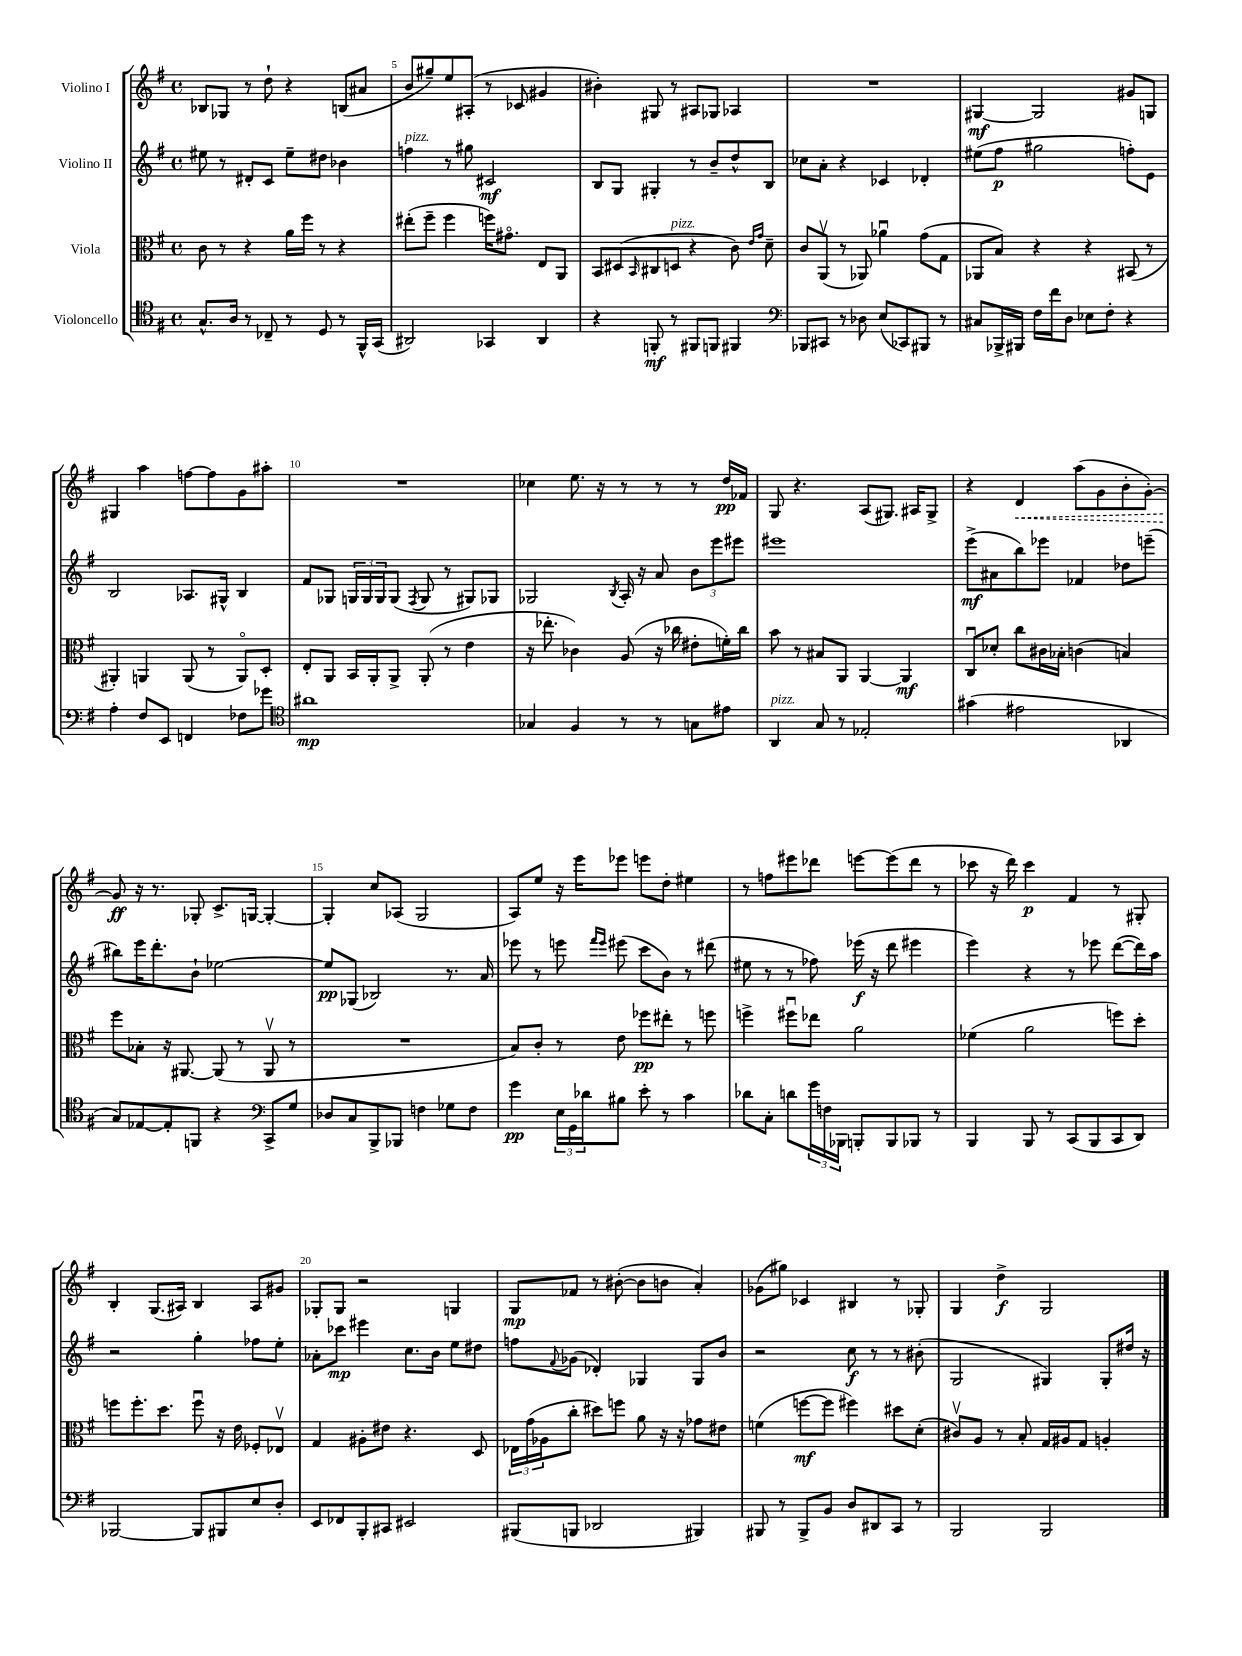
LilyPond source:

<<
\new StaffGroup <<
\new Staff = "s0" \with { instrumentName = "Violino I" } {
    \clef treble \key g \major \defaultTimeSignature \time 4/4
    bes8 ges8 r8 d''8-! r4 b8( ais'8 |
    b'8 gis''8--) e''8 ais8-.( r8 ces'8 gis'4 |
    bis'4-.) gis8 r8 ais8 ges8 aes4 |
    R1 |
    gis4~\mf gis2 gis'8 g8 |
    gis4 a''4 f''8~ f''8 g'8 ais''8-. |
    R1 |
    ces''4 e''8. r16 r8 r8 r8 d''16\pp fes'16 |
    g8 r4. a8( gis8.) ais16 gis8-> |
    r4 \once \override Hairpin.style = #'dashed-line d'4\< a''8( g'8 b'8-. g'8~-.) |
    g'8\ff\! r16 r8. ges8-. c'8.-> g16~ g4~-. |
    g4-. c''8 aes8( g2 |
    a8) e''8 r16 e'''16 ees'''8 e'''8 d''8-. eis''4 |
    r8 f''8 eis'''8 des'''8 e'''8~ e'''8( des'''8 r8 |
    ces'''8 r16 d'''16) ces'''4\p fis'4 r8 gis8-. |
    b4-. g8.( ais16) b4 ais8 gis'8 |
    ges8-. ges8 r2 g4 |
    g8\mp fes'8 r8 bis'8~-.( bis'8 b'8 a'4-.) |
    ges'8( gis''8) ces'4 bis4 r8 ges8-. |
    g4 d''4->\f g2 \bar "|." |
}
\new Staff = "s1" \with { instrumentName = "Violino II" } {
    \clef treble \key g \major \defaultTimeSignature \time 4/4
    eis''8 r8 dis'8-. c'8 eis''8-- dis''8 bes'4 |
    f''4^\markup { \italic "pizz." } r8 gis''8 cis'2\mf |
    b8 g8 gis4-. r8 b'8-- d''8-^ b8 |
    ces''8 a'8-. r4 ces'4 des'4-. |
    eis''8( fis''8\p gis''2 f''8-.) e'8 |
    b2 aes8. gis16-^ b4 |
    fis'8 ges8 \tuplet 3/2 { g16 g16 g16 } g8( \acciaccatura { fis8 } g8 r8 gis8) ges8 |
    ges2 \acciaccatura { b8 } a16-. r16 a'8 \tuplet 3/2 { b'8 e'''8 eis'''8 } |
    eis'''1 |
    e'''8->\mf( ais'8 b''8) ees'''8 fes'4 des''8 e'''8--( |
    bis''8) e'''16 d'''8.-. b'8-! ees''2~ |
    ees''8\pp ges8( bes2) r8. a'16 |
    ees'''8 r8 e'''8 \grace { fis'''16 e'''16 } eis'''8( c'''8 b'8) r8 dis'''8( |
    eis''8 r8 r8 fes''8) ees'''16\f( r16 d'''8 eis'''4 |
    e'''4) r4 r8 ees'''8 d'''8~( d'''16) a''16 |
    r2 g''4-. fes''8 e''8-. |
    aes'8-. ces'''8\mp eis'''4 c''8. b'16 e''8 dis''8 |
    f''8 \appoggiatura { fis'8 } ges'8( des'4-.) ges4 ges8 b'8 |
    r2 c''8\f r8 r8 bis'8-.( |
    g2 gis4) gis8-. dis''16 r16 \bar "|." |
}
\new Staff = "s2" \with { instrumentName = "Viola" } {
    \clef alto \key g \major \defaultTimeSignature \time 4/4
    c'8 r8 r4 a'16 fis''16 r8 r4 |
    eis''8-.( fis''8-- fis''4 f''16) gis'8.\flageolet e8 a,8 |
    b,8 dis8( \grace { b,16 } cis8 d8^\markup { \italic "pizz." } r4 c'8) \grace { e'16 g'16 } d'8-- |
    c'8 a,8\upbow( r8 aes,8) aes'4\downbow g'8( g8 |
    aes,8 b8) r4 r4 bis,8( r8 |
    ais,4-.) a,4 a,8( r8 a,8\flageolet) d8-. |
    e8-. a,8 b,16 a,16-. a,8-> a,8-.( r8 e'4 |
    r16 ees''8.-. ces'4) a8( r16 ces''16 eis'8-. f'16-.) ces''16 |
    b'8 r8 bis8 a,8 a,4~ a,4\mf |
    c8\downbow des'8-. c''8 cis'16 bes16-. c'4( b4) |
    fis''8 bes8-. r16 ais,8.~ ais,8( r8 ais,8\upbow r8 |
    R1 |
    b8) c'8-. r8 e'8 fes''8\pp eis''8-. r8 f''8 |
    f''4-> fis''8\downbow ees''8 a'2 |
    fes'4( a'2 f''8) d''8-. |
    f''8 f''8.-. d''8. f''8\downbow r16 e'16 fes8-. ees8\upbow |
    g4 ais8-. eis'8 r4. d8 |
    \tuplet 3/2 { ees16 g'16( aes16 } c''8-. dis''8) f''8 a'8 r16 r16 ges'8 eis'8 |
    f'4( f''8~\mf f''8 fis''4) dis''8 d'8-.( |
    cis'8\upbow) a8 r8 b8-. g16 ais16 g8 a4-. \bar "|." |
}
\new Staff = "s3" \with { instrumentName = "Violoncello" } {
    \clef tenor \key g \major \defaultTimeSignature \time 4/4
    g8.-^ a16 r8 ces8-- r8 d8 r8 fis,16-^ g,16( |
    ais,2) ges,4 ais,4 |
    r4 f,8-.\mf r8 fis,8 f,8 fis,4 |
    \clef bass bes,,8 cis,8 r8 des8 e8( ces,8) bis,,8 r8 |
    cis8 bes,,16-> bis,,16 fis16 fis'16 d8 ees8 fis8-. r4 |
    a4-. fis8 e,8 f,4 fes8 ges'8 |
    \clef tenor ais'1\mp |
    ges4 fis4 r8 r8 g8 eis'8 |
    a,4^\markup { \italic "pizz." } g8 r8 ees2-. |
    gis'4( eis'2 aes,4 |
    g8) ees8~ ees8-. f,8 r4 \clef bass c,8-> g8 |
    des8 c8 b,,8-> bes,,8 f4 ges8 f8 |
    g'4\pp \tuplet 3/2 { e16 g,16 des'16 } bis8 e'8-. r8 c'4 |
    des'8 c8-. d'8 \tuplet 3/2 { g'16 f16 bes,,16 } b,,8-. b,,8 bes,,8 r8 |
    b,,4 b,,8 r8 c,8( b,,8 c,8 d,8) |
    bes,,2~ bes,,8 bis,,8 e8 d8-. |
    e,8 fes,8 b,,8-. cis,8 eis,2 |
    bis,,8( b,,8 des,2 bis,,4) |
    bis,,8 r8 bis,,8-> b,8 d8 dis,8 c,8 r8 |
    b,,2 b,,2 \bar "|." |
}
>>
>>
\layout { \context { \Score currentBarNumber = #4 \override BarNumber.break-visibility = ##(#f #t #t) barNumberVisibility = #(every-nth-bar-number-visible 5) } }
